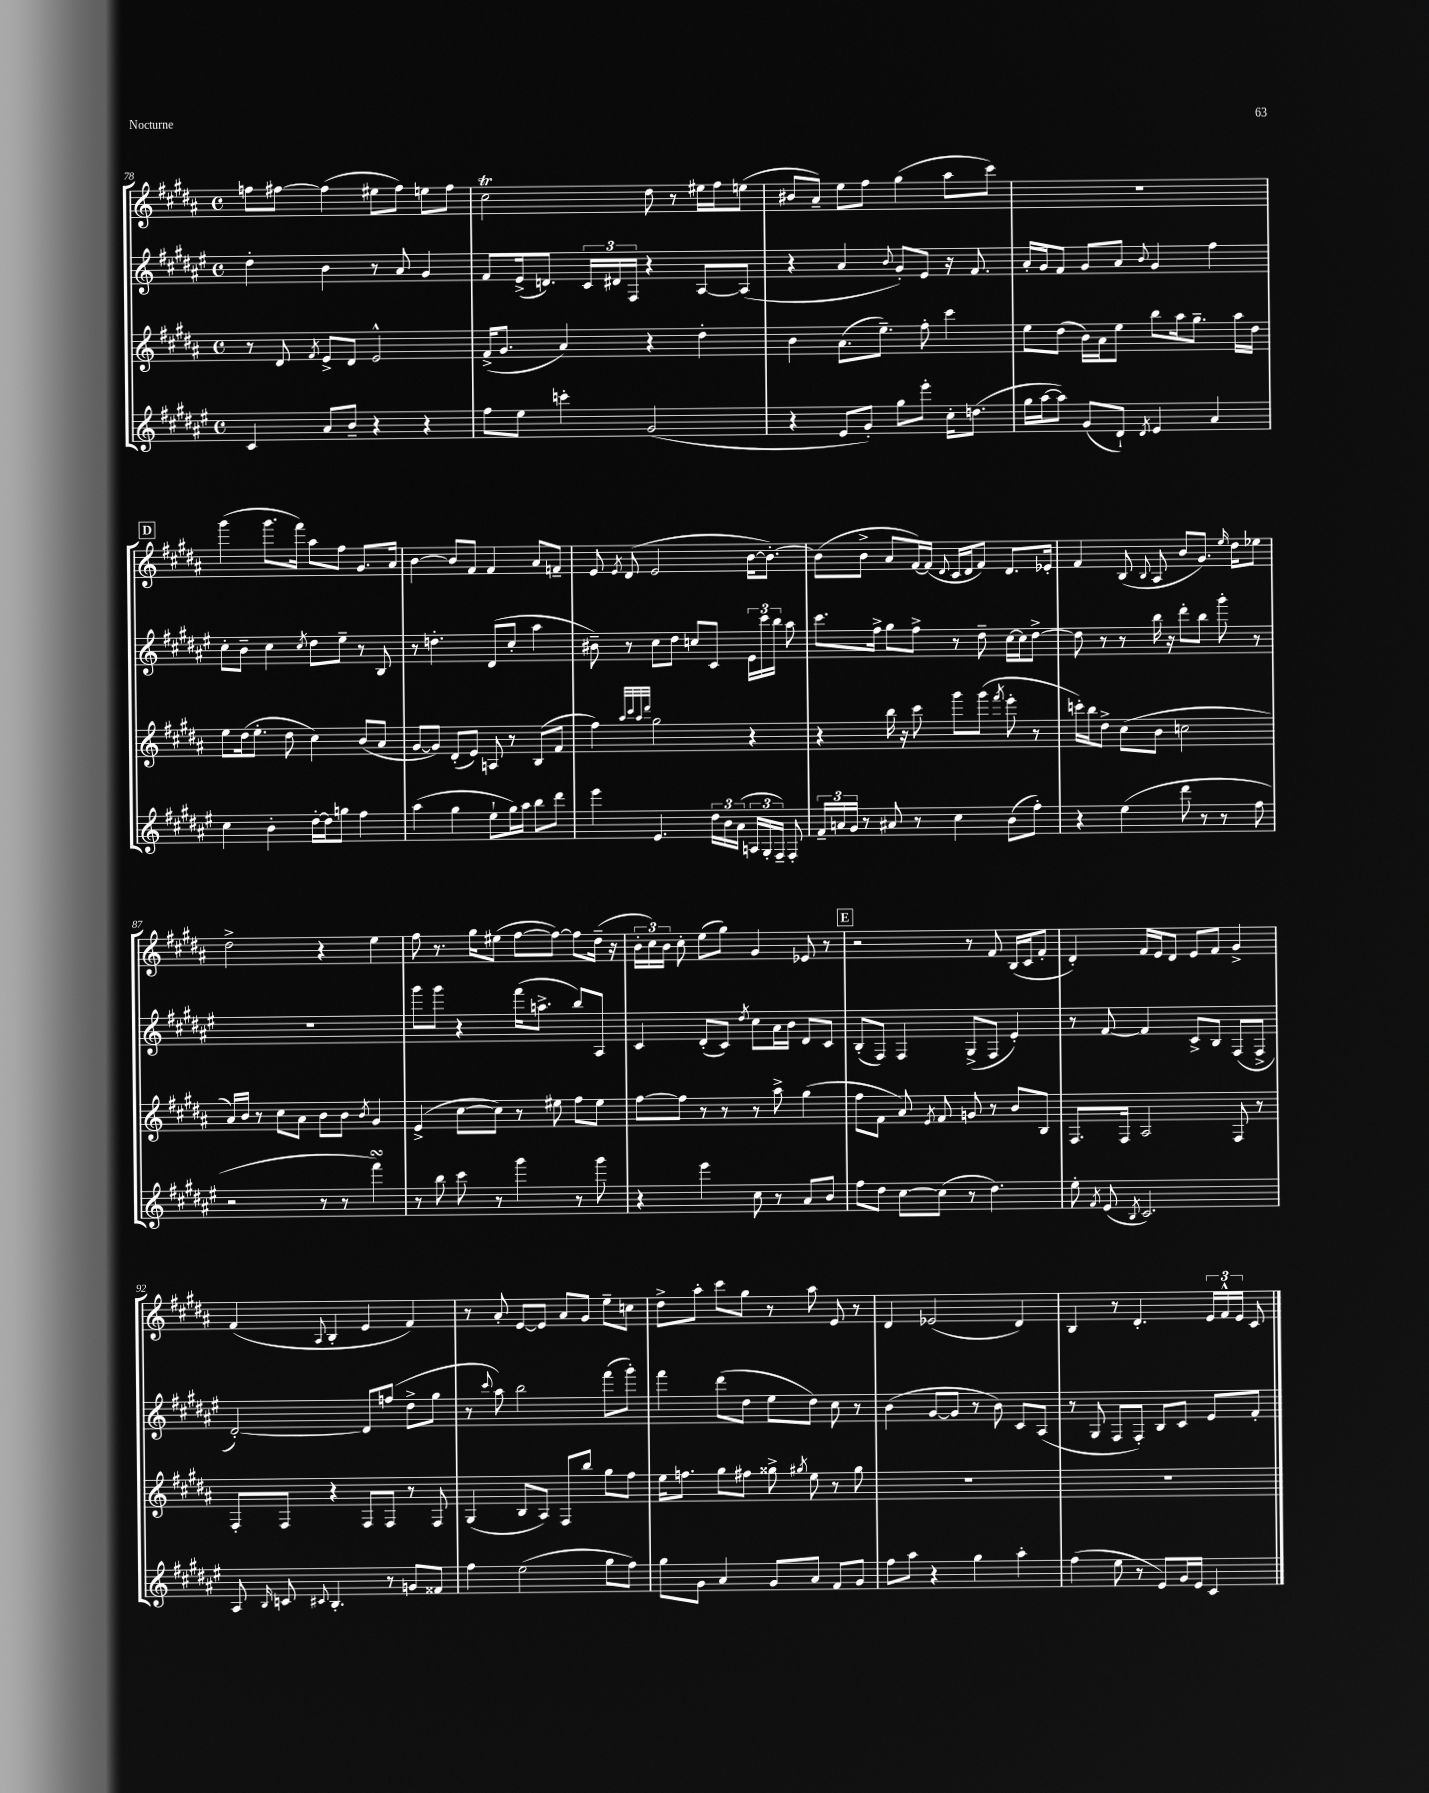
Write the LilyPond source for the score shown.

<<
\new StaffGroup <<
\new Staff = "s0" {
    \clef treble \key b \major \defaultTimeSignature \time 4/4
    \autoBeamOff f''8[ fis''8]~ fis''4( eis''8[ fis''8]) e''8[ fis''8] |
    cis''2\trill dis''8 r8 eis''16[ fis''16 e''8]( |
    bis'8[ ais'8]--) e''8[ fis''8] gis''4( ais''8[ cis'''8]) |
    R1 |
    \mark \markup { \box "D" } gis'''4( gis'''8.[ fis'''16]) ais''8[ fis''8] gis'8.[ ais'16] |
    b'4~ b'8[ fis'8] fis'4 ais'8[ f'8]-- |
    e'8 \acciaccatura { e'8 } dis'8( e'2 b'16[~ b'8.]~-.) |
    b'8[( b'8]-> ais'8[ fis'16~) fis'16]( \appoggiatura { dis'8 } cis'16[ dis'16 fis'8]) dis'8.[ ees'16]-. |
    fis'4 b8( \appoggiatura { b8 } ais8 b'8[ gis'8.]) \grace { e''16 } dis''16[ ees''8] |
    dis''2-> r4 e''4 |
    fis''8 r8. gis''16[ eis''8]( fis''8[~ fis''8]~) fis''8[ dis''16]--( r16 |
    \tuplet 3/2 { b'16[-. cis''16) b'16] } cis''8-. e''8[( gis''8]) gis'4 ees'8 r8 |
    \mark \markup { \box "E" } r2 r8 fis'8 b16[( cis'16 fis'8]-. |
    dis'4-.) fis'16[ e'16 dis'8] e'8[ fis'8] gis'4-> |
    fis'4( \appoggiatura { ais8 } b4-. e'4 fis'4) |
    r8 ais'8-. e'8[~ e'8] ais'8[ gis'8] e''8[-- c''8] |
    dis''8[-> ais''8]-. cis'''8[ gis''8] r8 ais''8 e'8 r8 |
    dis'4 ees'2( dis'4) |
    b4 r8 dis'4.-. \tuplet 3/2 { e'16[ fis'16-^ e'16] } cis'8 \bar "|." |
}
\new Staff = "s1" {
    \clef treble \key fis \major \defaultTimeSignature \time 4/4
    \autoBeamOff dis''4-. b'4 r8 ais'8 gis'4 |
    fis'8[ eis'16->( d'8.]) \tuplet 3/2 { cis'16[ dis'16 fis16] } r4 ais8[~ ais8]( |
    r4 ais'4 \appoggiatura { b'8 } gis'8[-.) eis'8] r16 fis'8. |
    ais'16[-. gis'16 fis'8] gis'8[ ais'8] \appoggiatura { b'8 } gis'4 fis''4 |
    \mark \markup { \box "D" } cis''8[-. b'8]-- cis''4 \acciaccatura { cis''8 } dis''8[ eis''8]-- r8 b8 |
    r8 d''4.-. dis'8[( cis''8]-. ais''4 |
    bis'8--) r8 cis''8[ dis''8] c''8[ cis'8] \tuplet 3/2 { eis'16[ cis'''16 b''16] } ais''8 |
    cis'''8.[ fis''16]-> gis''8[ fis''8]-> r8 dis''8-- cis''16[~ cis''16 dis''8]~-> |
    dis''8 r8 r8 b''16 r16 dis'''8[-. b''8] gis'''8-. r8 |
    R1 |
    gis'''8[ gis'''8] r4 fis'''16[( a''8.]-> b''8[) ais8] |
    cis'4 dis'8[-.( cis'8]) \acciaccatura { dis''8 } cis''8[ ais'16 b'16] dis'8[ cis'8] |
    \mark \markup { \box "E" } b8[-.( fis8]) fis4 gis8[->( fis8] eis'4-.) |
    r8 fis'8~ fis'4 cis'8[-> b8] fis8[( fis8]-> |
    dis'2~-.) dis'8[ f''8]( dis''8[-> gis''8] |
    r8 \appoggiatura { cis'''8 } ais''8) b''2 fis'''8[( gis'''8]-.) |
    fis'''4 dis'''8[( dis''8] eis''8[ dis''8]) cis''8 r8 |
    b'4( gis'8[~ gis'8] r8 b'8) cis'8[ ais8]( |
    r8 gis8 fis8[ fis8]-.) b8[ cis'8] eis'8[ fis'8]-. \bar "|." |
}
\new Staff = "s2" {
    \clef treble \key b \major \defaultTimeSignature \time 4/4
    \autoBeamOff r8 dis'8 \acciaccatura { fis'8 } e'8[-> dis'8] e'2-^ |
    fis'16[->( gis'8.] ais'4) r4 dis''4-. |
    b'4 ais'8.[( e''8.]--) fis''8-. cis'''4 |
    e''8[ dis''8]( b'16[) ais'16 e''8] b''8[ ais''16 gis''8.]-- ais''16[ dis''16] |
    \mark \markup { \box "D" } e''8[ dis''16( e''8.]-. dis''8 cis''4) b'8[( ais'8] |
    gis'8[~ gis'8]) dis'8[-.( e'8]) a8 r8 b8[( fis'8] |
    fis''4) \grace { ais''32[ cis'''32 ais''32 dis'''32] } gis''2 r4 |
    r4 b''16 r16 cis'''8 gis'''8[ gis'''8]( \acciaccatura { fis'''8 } e'''8-. r8 |
    c'''16[-.) b''16 dis''8]-> cis''8[( b'8] c''2 |
    ais'16[) b'16] r8 cis''8[ ais'8] b'8[ b'8] \acciaccatura { b'8 } gis'4 |
    e'4->( cis''8[~ cis''8]) r8 eis''8 fis''8[ eis''8] |
    fis''8[~ fis''8] r8 r8 r8 ais''8-> gis''4( |
    \mark \markup { \box "E" } fis''8[ fis'8] ais'8) \acciaccatura { e'8 } fis'8 g'8 r8 b'8[ b8] |
    fis8.[ fis16] ais2 fis8 r8 |
    fis8[-. fis8] r4 fis8[ fis8] r8 fis8 |
    gis4( b8[ ais8]) fis8[ b''8] gis''8[ fis''8] |
    e''16[ f''8.] gis''8[ fis''8] gisis''8-> \acciaccatura { gis''8 } e''8 r8 gis''8 |
    R1 |
    R1 \bar "|." |
}
\new Staff = "s3" {
    \clef treble \key fis \major \defaultTimeSignature \time 4/4
    \autoBeamOff cis'4 ais'8[ b'8]-- r4 r4 |
    fis''8[ eis''8] c'''4-. gis'2( |
    r4 eis'8[ gis'8]-.) gis''8[ eis'''8]-. cis''16[-. d''8.]( |
    gis''16[ ais''16~ ais''8]) gis'8[( dis'8]-!) \acciaccatura { dis'8 } eis'4 ais'4 |
    \mark \markup { \box "D" } cis''4 b'4-. dis''16[~-. dis''16 g''8] fis''4 |
    ais''4( gis''4 eis''8[-! gis''16) ais''16] b''8[ dis'''8] |
    eis'''4 eis'4. \tuplet 3/2 { dis''16[ b'16 ais'16]( } \tuplet 3/2 { a16[ gis16-. fis16]--) } fis8-. |
    \tuplet 3/2 { fis'16[-- a'16 gis'16] } r8 ais'8 r8 cis''4 b'8[( fis''8]-.) |
    r4 eis''4( dis'''8 r8 r8 fis''8 |
    r2 r8 r8 fis'''4\turn) |
    r8 b''8 cis'''8 r8 gis'''4 r8 gis'''8 |
    r4 eis'''4 cis''8 r8 ais'8[ b'8] |
    \mark \markup { \box "E" } fis''8[ dis''8] cis''8[~ cis''8]( r8 dis''4.) |
    eis''8-. \acciaccatura { fis'8 } eis'8( \acciaccatura { b8 } cis'2.) |
    ais8 \grace { b16 } c'8 \appoggiatura { cis'8 } b4.-. r8 g'8[ fisis'8] |
    fis''4 eis''2( gis''8[ fis''8]) |
    gis''8[ gis'8] ais'4 gis'8[ ais'8] fis'8[ gis'8] |
    fis''8[ ais''8] r4 gis''4 ais''4-. |
    fis''4( eis''8 r8 eis'8[) gis'16 eis'16] cis'4 \bar "|." |
}
>>
>>
\layout { \context { \Score currentBarNumber = #78 } }
